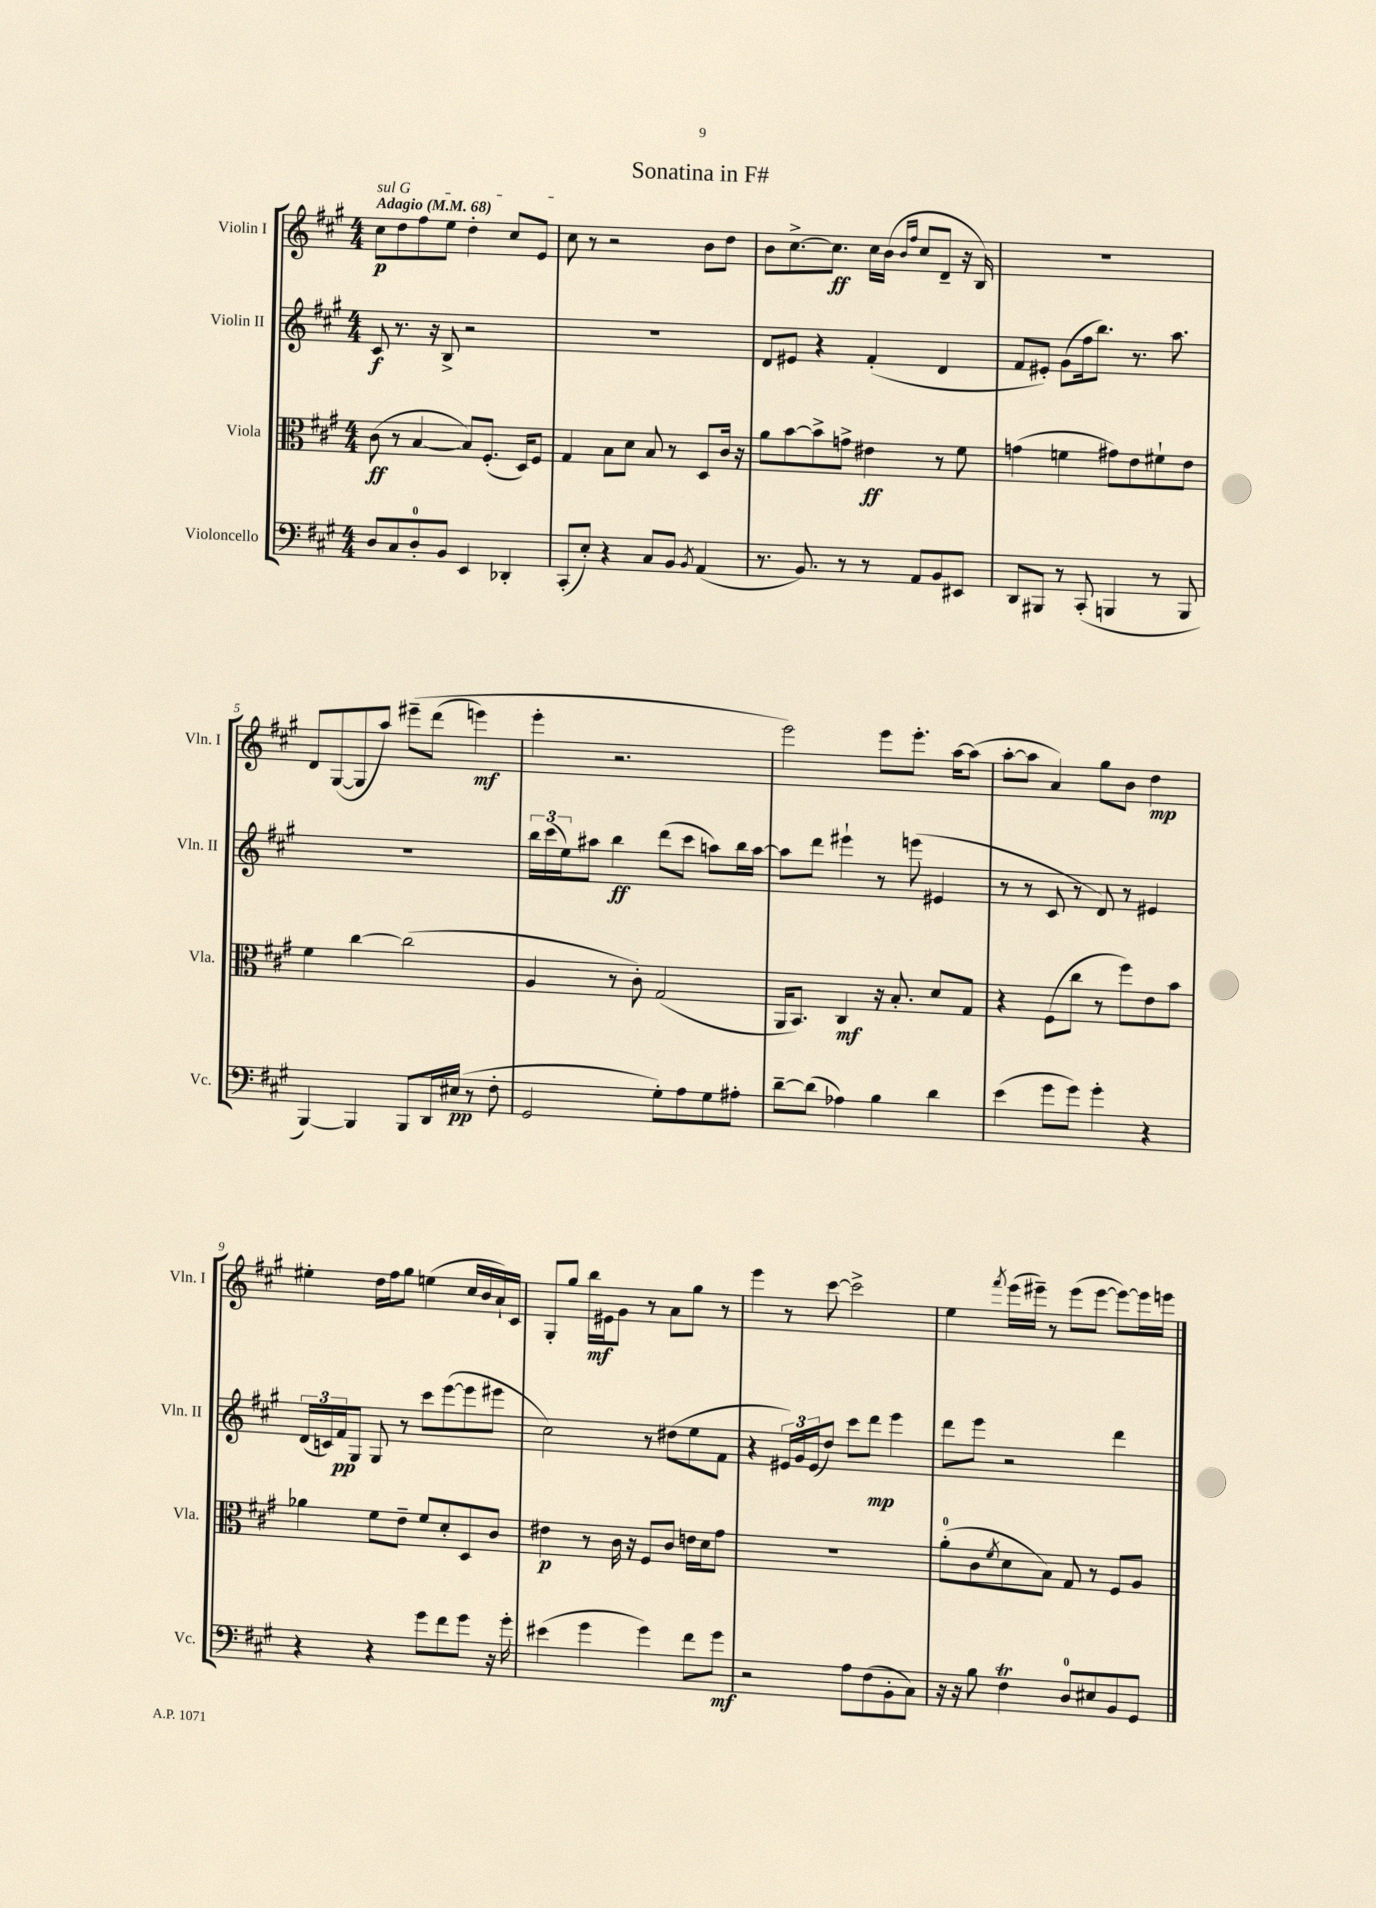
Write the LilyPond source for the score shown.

\header { title = "Sonatina in F#" }
<<
\new StaffGroup <<
\new Staff = "s0" \with { instrumentName = "Violin I" shortInstrumentName = "Vln. I" } {
    \clef treble \key a \major \numericTimeSignature \time 4/4 \tempo "Adagio" 4 = 68
    \once \override TextSpanner.bound-details.left.text = \markup { \italic "sul G" } cis''8\p\startTextSpan d''8 fis''8 e''8 d''4-. cis''8 e'8 |
    cis''8\stopTextSpan r8 r2 b'8 d''8 |
    b'8 cis''8.~-> cis''8.\ff cis''16 b'16( \grace { b'16 fis''16 } cis''8 d'8-- r16 b16) |
    R1 |
    d'8 gis8~( gis8 a''8) eis'''8--\( d'''8( e'''4\mf) |
    e'''4-. r2. |
    e'''2\) e'''8 e'''8.-. a''16~ a''8( |
    a''8~-. a''8 a'4) gis''8 b'8 d''4\mp |
    eis''4-. d''16 fis''16 gis''8 e''4( cis''16 b'16 a'16-!) cis'16 |
    gis8-. gis''8 b''16\mf eis'16 gis'8 r8 a'8 gis''8 r8 |
    e'''4 r8 cis'''8~ cis'''2-> |
    e''4 \acciaccatura { fis'''8 } e'''16( eis'''16--) r8 eis'''8( eis'''8~ eis'''8~) eis'''16 e'''16 \bar "|." |
}
\new Staff = "s1" \with { instrumentName = "Violin II" shortInstrumentName = "Vln. II" } {
    \clef treble \key a \major \numericTimeSignature \time 4/4
    cis'8\f r8. r16 b8-> r2 |
    R1 |
    d'8 eis'8 r4 fis'4-.( d'4 |
    fis'8 eis'8-.) gis'8( fis''16 b''8.) r8. a''8. |
    R1 |
    \tuplet 3/2 { b''16 cis'''16( e''16) } ais''8 b''4\ff d'''8( cis'''8 a''8) b''16 a''16~ |
    a''8 d'''8 eis'''4-! r8 e'''8( eis'4 |
    r8 r8 cis'8 r8 d'8) r8 eis'4 |
    \tuplet 3/2 { d'16( c'16) fis'16\pp } gis8 gis8 r8 cis'''8 e'''8~( e'''8 eis'''8 |
    cis''2) r8 dis''8( e''8 fis'8 |
    r4 \tuplet 3/2 { eis'16) gis'16 eis'16( } d''8) cis'''8 d'''8\mp e'''4 |
    d'''8 e'''8 r2 d'''4 \bar "|." |
}
\new Staff = "s2" \with { instrumentName = "Viola" shortInstrumentName = "Vla." } {
    \clef alto \key a \major \numericTimeSignature \time 4/4
    cis'8\ff( r8 b4~ b8) fis8.-.( d16) fis8 |
    gis4 b8 d'8 b8 r8 d8 cis'16 r16 |
    a'8 b'8~ b'8-> g'8-> eis'4\ff r8 fis'8 |
    g'4( f'4 gis'8) e'8 fis'8-! e'8 |
    fis'4 cis''4~ cis''2( |
    a4 r8 cis'8-.) gis2( |
    a,16 b,8.) cis4\mf r16 b8.-. d'8 gis8 |
    r4 fis8( cis''8 r8 fis''8) e'8 b'8 |
    aes'4 fis'8 e'8-- fis'8 d'8-. d8 cis'8 |
    eis'4\p r8 cis'16 r16 fis8 cis'8 e'16 d'16 gis'8 |
    R1 |
    a'8-0-.( cis'8 \acciaccatura { fis'8 } d'8 b8) gis8 r8 fis8 a8 \bar "|." |
}
\new Staff = "s3" \with { instrumentName = "Violoncello" shortInstrumentName = "Vc." } {
    \clef bass \key a \major \numericTimeSignature \time 4/4
    d8 cis8 d8-0-. b,8 e,4 des,4-. |
    cis,8-.( e8-.) r4 cis8 b,8 \acciaccatura { b,8 } a,4( |
    r8. b,8.) r8 r8 a,8 b,8 eis,8 |
    d,8 bis,,8 r8 cis,8-.( b,,4 r8 b,,8 |
    b,,4~) b,,4 b,,8 d,16 eis16\pp( r8 fis8-. |
    gis,2 gis8-.) a8 gis8 ais8-. |
    d'8~-- d'8( aes4) b4 d'4 |
    e'4( gis'8 gis'8) gis'4-. r4 |
    r4 r4 gis'8 fis'8 gis'8 r16 gis'16-. |
    eis'4( gis'4 gis'4) fis'8 gis'8\mf |
    r2 a8 fis8( b,8-. cis8) |
    r16 r16 b8 fis4\trill d8-0 eis8 b,8 gis,8 \bar "|." |
}
>>
>>
